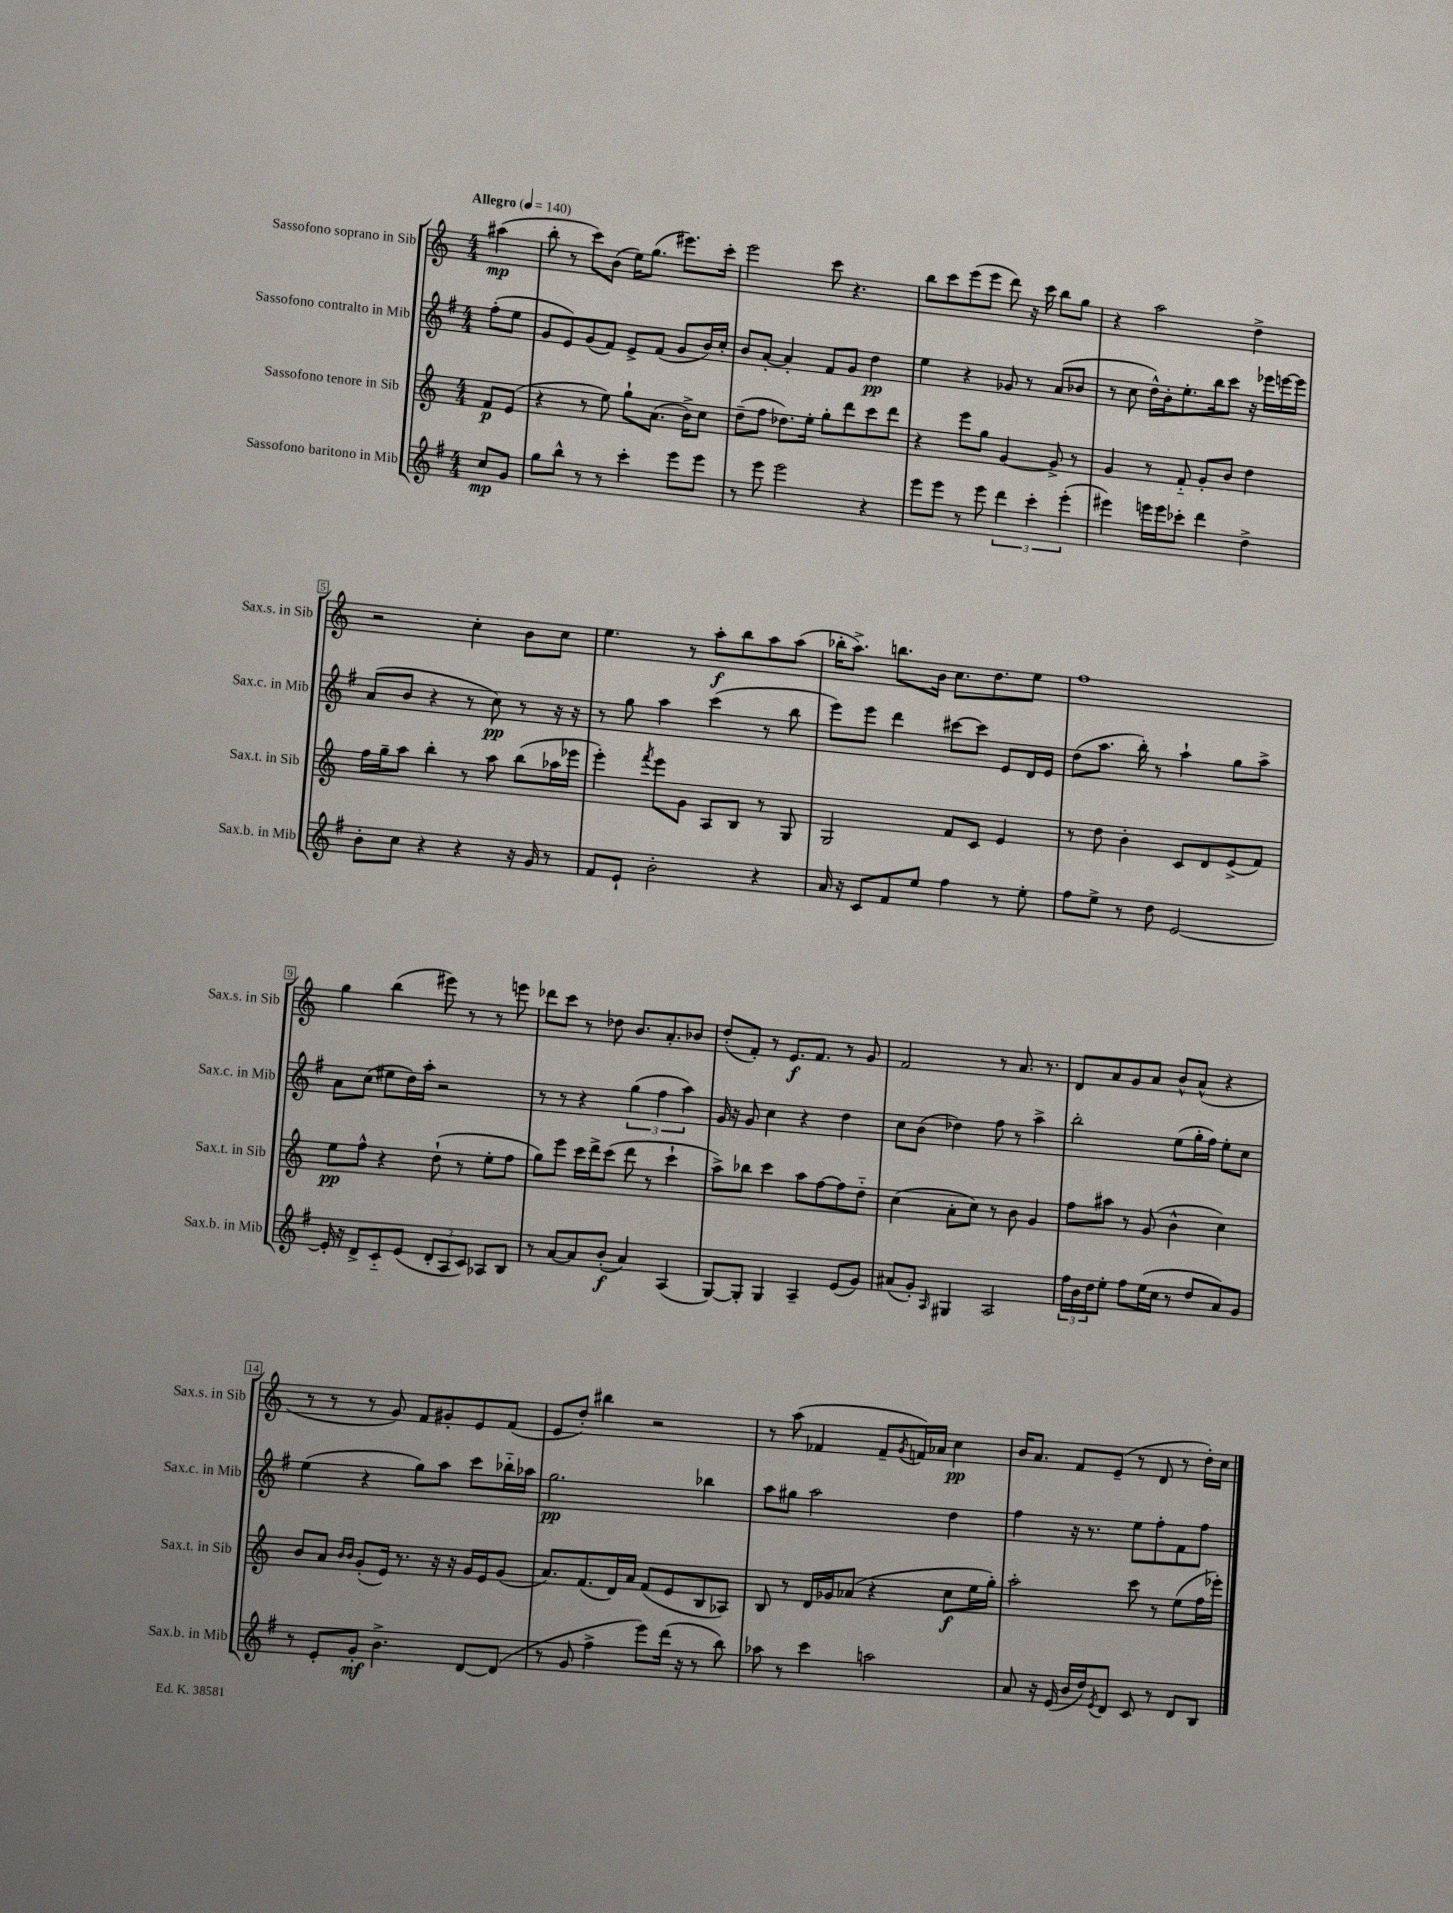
<<
\new StaffGroup <<
\new Staff = "s0" \with { instrumentName = "Sassofono soprano in Sib" shortInstrumentName = "Sax.s. in Sib" } {
    \clef treble \key c \major \numericTimeSignature \time 4/4 \partial 4 \tempo "Allegro" 4 = 140
    ais''4\mp( |
    b''8-. r8 c'''8) b'8( e''16) g''8.( eis'''8.) c'''16-. |
    e'''2 c'''8 r4. |
    b''8 c'''8 e'''8( e'''8 d'''8) r16 c'''16 b''8 g''8 |
    r4 a''2 d''4-> |
    r2 c''4-. b'8 c''8 |
    e''4. r8 a''8-.\f b''8 a''8 a''8( |
    bes''16-. a''8.->) b''8. b'16 c''8. d''8. e''8 |
    f''1 |
    g''4 b''4( eis'''8) r8 r8 e'''8 |
    des'''8 c'''8 r8 des''8 b'8. a'8.-. bes'8 |
    d''8-.( f'8-.) r8 e'8.\f f'8. r8 g'8 |
    f'2 r8 a'8. r8. |
    d'8 a'8 g'8 a'8 b'8-^ a'8-^( r4 |
    r8 r8 r8 g'8) f'8 gis'8-. e'8 f'8( |
    e'8 d''8-.) bis''4 r2 |
    r8 a''8( fes'4 fes'8-- \acciaccatura { g'8 } f'16) aes'16 c''4\pp |
    b'16 a'8. f'8 e'8--( r8 d'8 r8 d''16-.) c''16 \bar "|." |
}
\new Staff = "s1" \with { instrumentName = "Sassofono contralto in Mib" shortInstrumentName = "Sax.c. in Mib" } {
    \clef treble \key g \major \numericTimeSignature \time 4/4 \partial 4
    fis''8-.( e''8 |
    g'8 e'8) g'8( fis'8) e'8-> fis'8( g'8 b'16) c''16-. |
    b'8 a'8~-. a'4-. fis'8 g'8 d''4\pp |
    e''4 r4 ges'8 r8 a'8( bes'8 |
    r8 c''8 d''16-^) b'16-. e''8.-. b''16 c'''8 r16 ees'''16 e'''16~ e'''16 |
    a'8( b'8 r4 r8 c''8\pp) r8 r16 r16 |
    r8 g''8 a''4 c'''4( r8 b''8 |
    e'''8) e'''8 d'''4 cis'''8~ cis'''8 e'8 d'16 e'16 |
    d''8( a''8. b''16-.) r8 a''4-! g''8 a''8-> |
    a'8 c''8( eis''8 d''16) a''16-. r2 |
    r8 r8 r4 \tuplet 3/2 { g''4( fis''4 a''4) } |
    g'16 r16 g'8 c''4 r4 d''4 |
    c''8 b'8( des''4) fis''8 r8 a''4-> |
    b''2-. e''8( g''16-. fis''16) e''8-. c''8 |
    e''4( r4 g''8) a''8 c'''8 bes''16-_ aes''16 |
    g''2.\pp bes''4 |
    a''8 gis''8 a''2 d''4 |
    fis''4 r16 r8. e''8 fis''8-. fis'8 fis''8 \bar "|." |
}
\new Staff = "s2" \with { instrumentName = "Sassofono tenore in Sib" shortInstrumentName = "Sax.t. in Sib" } {
    \clef treble \key c \major \numericTimeSignature \time 4/4 \partial 4
    f'8\p e'8( |
    r4 r8 e''8) g''8-! a'8.( b'16->) c''8 |
    d''8--( f''8 des''8.) e''16-. g''8-. d'''8 c'''8 d'''8 |
    r4 e'''8 g''8 g'4~ g'8-> r8 |
    g'4 r8 f'8-_ g'8-. b'8 d''4 |
    f''16 g''16-- a''8 b''4-. r8 a''8 b''8( aes''16 ees'''16 |
    e'''4-.) \acciaccatura { f'''8 } e'''8 g'8 a8 b8 r8 g8 |
    g2 f'8 c'8 e'4 |
    r8 d''8 b'4-. c'8 d'8 e'8->( f'8) |
    e''8\pp f''8-^ r4 d''8-!( r8 e''8-. f''8 |
    g''8) e'''8 c'''16 d'''16-> c'''8( d'''8 r8 c'''4-! |
    a''8->) bes''8 c'''4 a''8 f''8~ f''8 d''8-_ |
    c''4( a'8-. c''8) r8 b'8 g'4 |
    f''8 ais''8 r8 g'8( b'4-^ c''4) |
    b'8 a'8 \grace { b'16 b'16 } g'8-.( e'16) r8. r16 r16 g'16 e'16 g'8( |
    a'8.) f'8.( d'16) a'16 f'8( e'8 b8 aes8) |
    b8 r8 d'16 ges'16 aes'8( r4 c''8\f e''16 g''16-.) |
    a''2-. c'''8 r8 e''8( f''16 ees'''16-.) \bar "|." |
}
\new Staff = "s3" \with { instrumentName = "Sassofono baritono in Mib" shortInstrumentName = "Sax.b. in Mib" } {
    \clef treble \key g \major \numericTimeSignature \time 4/4 \partial 4
    c''8\mp g'8 |
    g''8 b''8-^ r8 r8 c'''4-. e'''8 e'''8 |
    r8 e'''8 e'''2 r4 |
    e'''8 e'''8 r8 e'''8 \tuplet 3/2 { d'''4 c'''4-. e'''4-.( } |
    eis'''4) e'''16 e'''16 ces'''8-. d'''4 d''4-> |
    b'8-. c''8 r4 r4 r16 g'16 r8 |
    fis'8 e'8-! b'2-. r4 |
    a'16 r16 c'8 fis'8 e''8 fis''4 r8 e''8-. |
    fis''8 e''8-> r8 d''8 e'2~ |
    e'16-. r16 d'8-> c'8-_ e'8( \tuplet 3/2 { d'8-. a8 c'8) } aes8 b8 |
    r8 a'8~ a'8 b'8-.\f( a'4) a4( |
    g8~) g8-. g4 a4-- e'8( g'8) |
    ais'8( g'8-.) \grace { a16 } gis4 a2 |
    \tuplet 3/2 { fis''16 b'16 d''16 } e''8-. fis''8 e''16( c''16 r8 d''8 a'8) g'8 |
    r8 e'8-. g'8-.\mf b'4.-> d'8~ d'8( |
    r8 g'8 fis''4-> e'''8) d'''16( r16 r8 b''8) |
    aes''8 r8 c'''4 a''2 |
    a'8 r16 e'16( b'16 d''16) \acciaccatura { e'8 } d'8 c'8 r8 d'8 b8 \bar "|." |
}
>>
>>
\layout { \context { \Score \override BarNumber.stencil = #(make-stencil-boxer 0.1 0.3 ly:text-interface::print) } }
